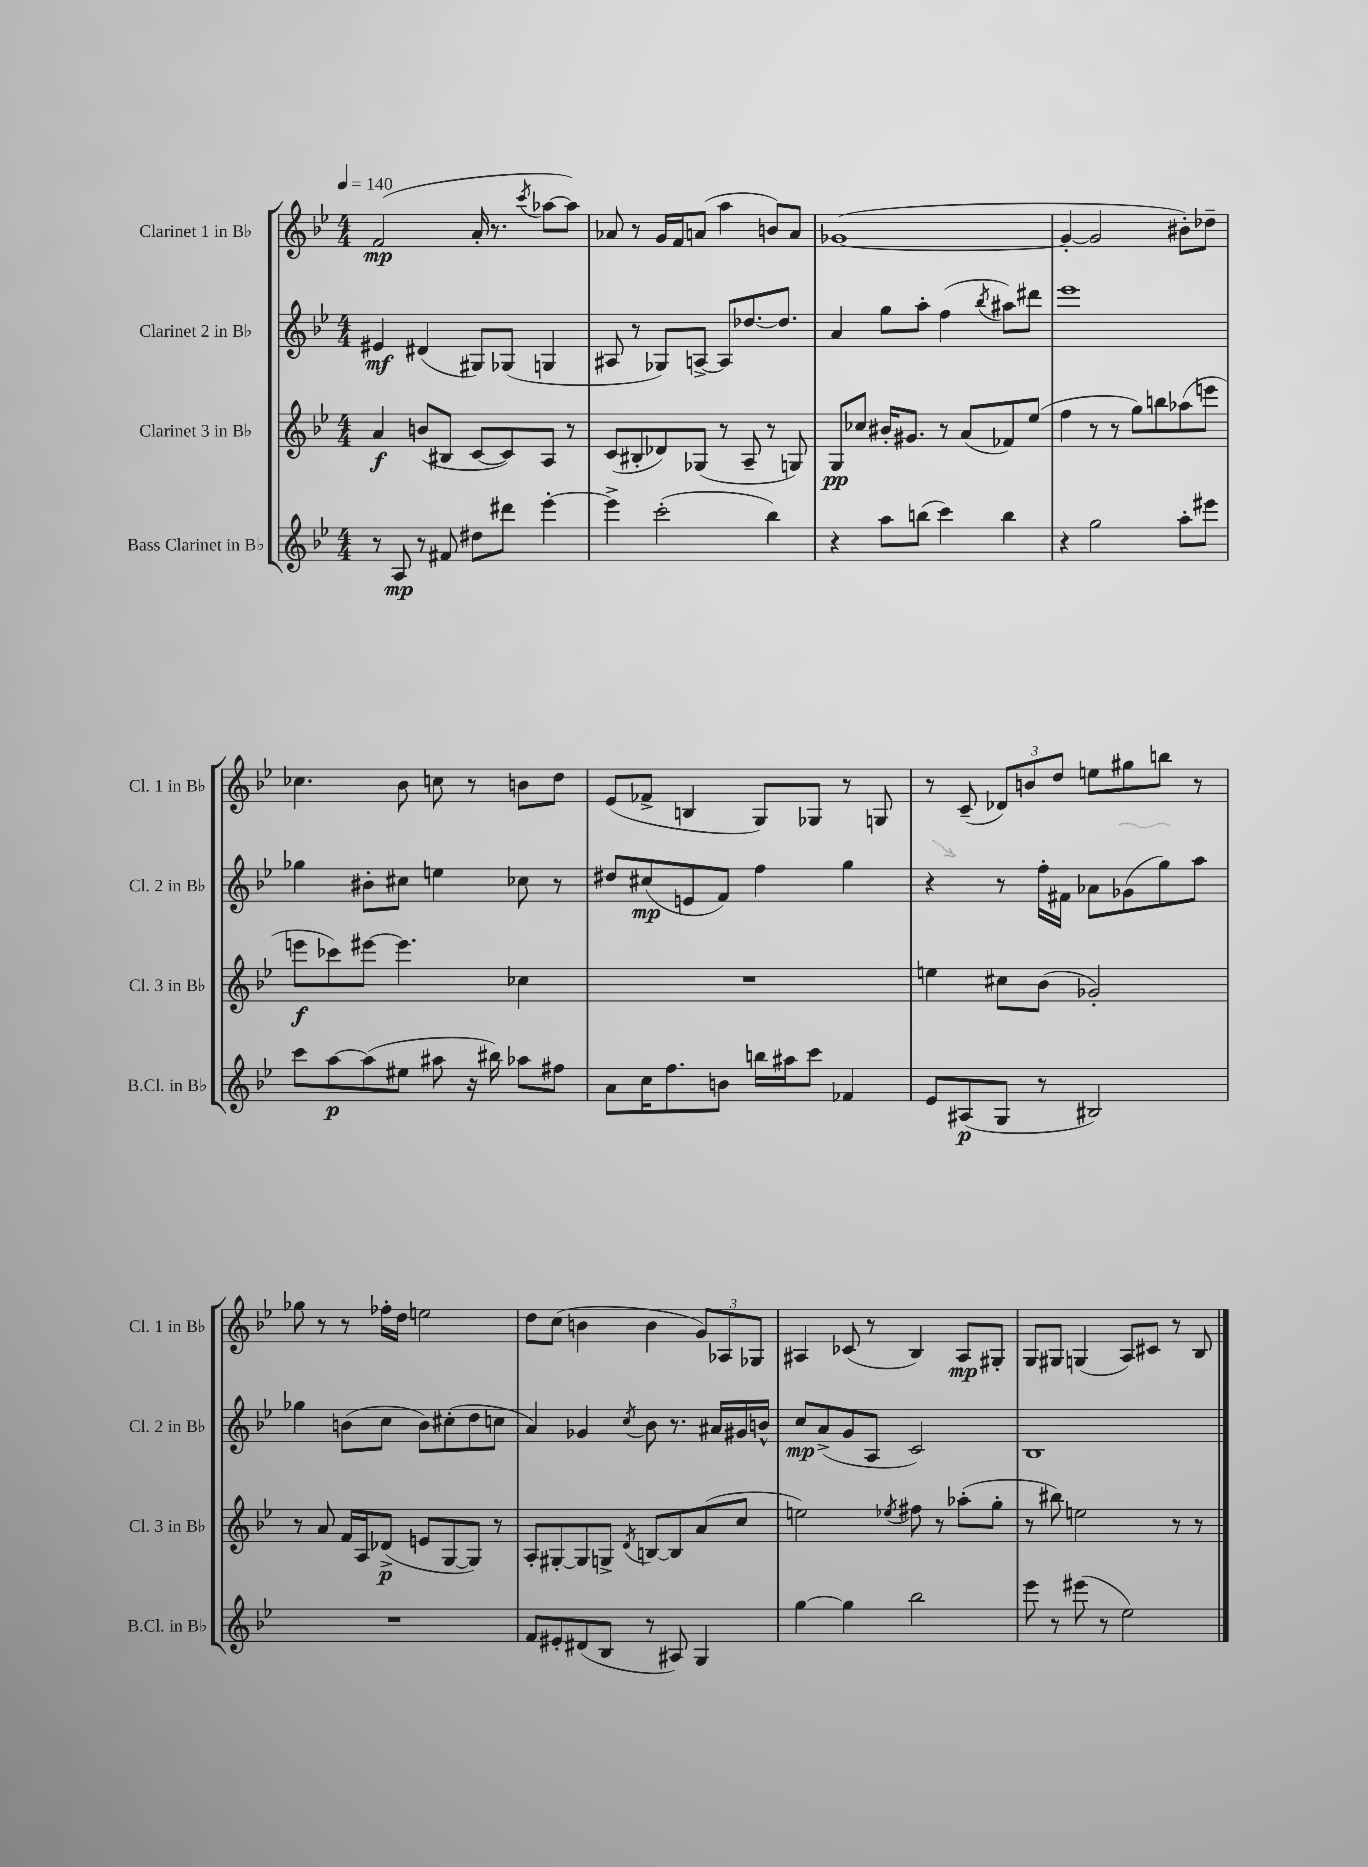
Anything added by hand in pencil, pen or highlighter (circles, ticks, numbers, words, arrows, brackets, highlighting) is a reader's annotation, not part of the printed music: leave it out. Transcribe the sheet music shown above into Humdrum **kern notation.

**kern	**dynam	**kern	**dynam	**kern	**dynam	**kern	**dynam
*part4	*part4	*part3	*part3	*part2	*part2	*part1	*part1
*staff4	*staff4	*staff3	*staff3	*staff2	*staff2	*staff1	*staff1
*I"Bass Clarinet in B♭	*	*I"Clarinet 3 in B♭	*	*I"Clarinet 2 in B♭	*	*I"Clarinet 1 in B♭	*
*I'B.Cl. in B♭	*	*I'Cl. 3 in B♭	*	*I'Cl. 2 in B♭	*	*I'Cl. 1 in B♭	*
*clefG2	*	*clefG2	*	*clefG2	*	*clefG2	*
*k[b-e-]	*	*k[b-e-]	*	*k[b-e-]	*	*k[b-e-]	*
*M4/4	*	*M4/4	*	*M4/4	*	*M4/4	*
*MM140	*	*MM140	*	*MM140	*	*MM140	*
=1	=1	=1	=1	=1	=1	=1	=1
8r	.	4a/	f	4e#X/	mf	(2f/	mp
8A/	mp	.	.	.	.	.	.
8r	.	(8bn/L	.	(4d#X/	.	.	.
8f#X/	.	8B#X/J	.	.	.	.	.
8dd#X\L	.	[8c/L	.	8G#X/L)	.	16a'/	.
.	.	.	.	.	.	8.r	.
8ddd#X\J	.	8c/])	.	(8G-X/J	.	.	.
.	.	.	.	.	.	8qccc/	.
[4eee-'\	.	8A/J	.	4Gn/	.	[8aa-X\L	.
.	.	8r	.	.	.	8aa-\J])	.
=2	=2	=2	=2	=2	=2	=2	=2
4eee-^\]	.	(8c/L	.	8A#X/	.	8a-X/	.
.	.	8B#X'/	.	8r	.	8r	.
(2ccc'\	.	8d-X/)	.	8G-X/L)	.	16g/LL	.
.	.	.	.	.	.	16f/J	.
.	.	(8G-X/J	.	[8An^/J	.	(8an/J	.
.	.	8r	.	8A/L]	.	4aa\	.
.	.	8A~/	.	[8.dd-X/	.	.	.
4bb-\)	.	8r	.	.	.	8bn/L)	.
.	.	.	.	8.dd-/J]	.	.	.
.	.	8Gn/)	.	.	.	8a/J	.
=3	=3	=3	=3	=3	=3	=3	=3
4r	.	8G/L	pp	4a/	.	([1g-X	.
.	.	8cc-X/J	.	.	.	.	.
8aa\L	.	16b#X'/KL	.	8gg\L	.	.	.
.	.	8.g#X/J	.	.	.	.	.
(8bbn\J	.	.	.	8aa'\J	.	.	.
4ccc\)	.	8r	.	(4ff\	.	.	.
.	.	(8a/L	.	.	.	.	.
.	.	.	.	8qbb-/	.	.	.
4bb\	.	8f-X/)	.	8aa#X\L)	.	.	.
.	.	(8ee-/J	.	8ddd#X\J	.	.	.
=4	=4	=4	=4	=4	=4	=4	=4
4r	.	4ff\	.	1eee-	.	4g-'/_	.
2gg\	.	8r	.	.	.	2g-/]	.
.	.	8r	.	.	.	.	.
.	.	8gg\L)	.	.	.	.	.
.	.	8bbn\	.	.	.	.	.
8aa'\L	.	(8aa-X\	.	.	.	8b#X'\L)	.
8eee#X\J	.	8eeen\J	.	.	.	8dd-X~\J	.
!!LO:LB:g=z
=5	=5	=5	=5	=5	=5	=5	=5
8ccc\L	.	8eeen\L	f	4gg-X\	.	4.cc-X\	.
[8aa\	p	8ccc-X\)	.	.	.	.	.
(8aa\]	.	[8eee#X\J	.	8b#X'\L	.	.	.
8ee#X\J	.	4.eee#\]	.	8cc#X\J	.	8b-\	.
8aa#X\	.	.	.	4een\	.	8ccn\	.
16r	.	.	.	.	.	8r	.
16bb#X\)	.	.	.	.	.	.	.
8aa-X\L	.	4cc-X\	.	8cc-X\	.	8bn\L	.
8ff#X\J	.	.	.	8r	.	8dd\J	.
=6	=6	=6	=6	=6	=6	=6	=6
8a\L	.	1r	.	8dd#X/L	.	(8e-/L	.
16cc\K	.	.	.	(8cc#X/	mp	8f-X^/J	.
8.ff\	.	.	.	.	.	.	.
.	.	.	.	8en/	.	4Bn/	.
8bn\J	.	.	.	8f/J)	.	.	.
16bbn\LL	.	.	.	4ff\	.	8G/L)	.
16aa#X\J	.	.	.	.	.	.	.
8ccc\J	.	.	.	.	.	8G-X/J	.
4f-X/	.	.	.	4gg\	.	8r	.
.	.	.	.	.	.	8Gn/	.
=7	=7	=7	=7	=7	=7	=7	=7
8e-/L	.	4een\	.	4r	.	8r	.
(8A#X/	p	.	.	.	.	(8c~/	.
8G/J	.	8cc#X\L	.	8r	.	12d-X/L)	.
.	.	.	.	.	.	12bn/	.
8r	.	(8b-\J	.	16ff'\LL	.	.	.
.	.	.	.	.	.	12dd/J	.
.	.	.	.	16f#X\JJ	.	.	.
2B#X/)	.	2g-X'/)	.	8a-X\L	.	8een\L	.
.	.	.	.	(8g-X\	.	8gg#X\	.
.	.	.	.	8gg\)	.	8bbn\J	.
.	.	.	.	8aa\J	.	8r	.
!!LO:LB:g=z
=8	=8	=8	=8	=8	=8	=8	=8
1r	.	8r	.	4gg-X\	.	8gg-X\	.
.	.	8a/	.	.	.	8r	.
.	.	16f/LL	.	(8bn\L	.	8r	.
.	.	16A/J	.	.	.	.	.
.	.	(8d-X^/J	p	8cc\J	.	16ff-X'\LL	.
.	.	.	.	.	.	16dd\JJ	.
.	.	8en/L	.	8b\L)	.	2een\	.
.	.	[8G/	.	(8cc#X'\	.	.	.
.	.	8G/J])	.	8dd\	.	.	.
.	.	8r	.	8ccn\J	.	.	.
=9	=9	=9	=9	=9	=9	=9	=9
8f/L	.	8A'/L	.	4a/)	.	8dd\L	.
8e#X'/	.	[8G#X'/	.	.	.	(8cc\J	.
(8d#X/	.	8G#/]	.	4g-X/	.	4bn\	.
8B-/J	.	8Gn^/J	.	.	.	.	.
.	.	8qd/	.	8qcc/	.	.	.
8r	.	[8Bn/L	.	8b-\	.	4b\	.
8A#X/)	.	8B/]	.	8.r	.	.	.
4G/	.	(8a/	.	.	.	12g/L)	.
.	.	.	.	16a#X/LL	.	.	.
.	.	.	.	.	.	12A-X/	.
.	.	8cc/J	.	16g#X/	.	.	.
.	.	.	.	.	.	12G-X/J	.
.	.	.	.	16bn^^/JJ	.	.	.
=10	=10	=10	=10	=10	=10	=10	=10
[4gg\	.	2een\)	.	8cc/L	mp	4A#X/	.
.	.	.	.	(8a^/	.	.	.
4gg\]	.	.	.	8g/	.	(8c-X/	.
.	.	.	.	8A/J	.	8r	.
.	.	8qee-X/	.	.	.	.	.
2bb-\	.	8ff#X\	.	2c/)	.	4B-/)	.
.	.	8r	.	.	.	.	.
.	.	(8aa-X'\L	.	.	.	8A#/L	mp
.	.	8gg'\J	.	.	.	8G#X'/J	.
=11	=11	=11	=11	=11	=11	=11	=11
8eee-\	.	8r	.	1B-	.	8G/L	.
8r	.	8bb#X\)	.	.	.	8G#X/J	.
(8eee#X\	.	2een\	.	.	.	(4Gn/	.
8r	.	.	.	.	.	.	.
2ee-\)	.	.	.	.	.	8A/L)	.
.	.	.	.	.	.	8c#X/J	.
.	.	8r	.	.	.	8r	.
.	.	8r	.	.	.	8B-/	.
==	==	==	==	==	==	==	==
*-	*-	*-	*-	*-	*-	*-	*-
